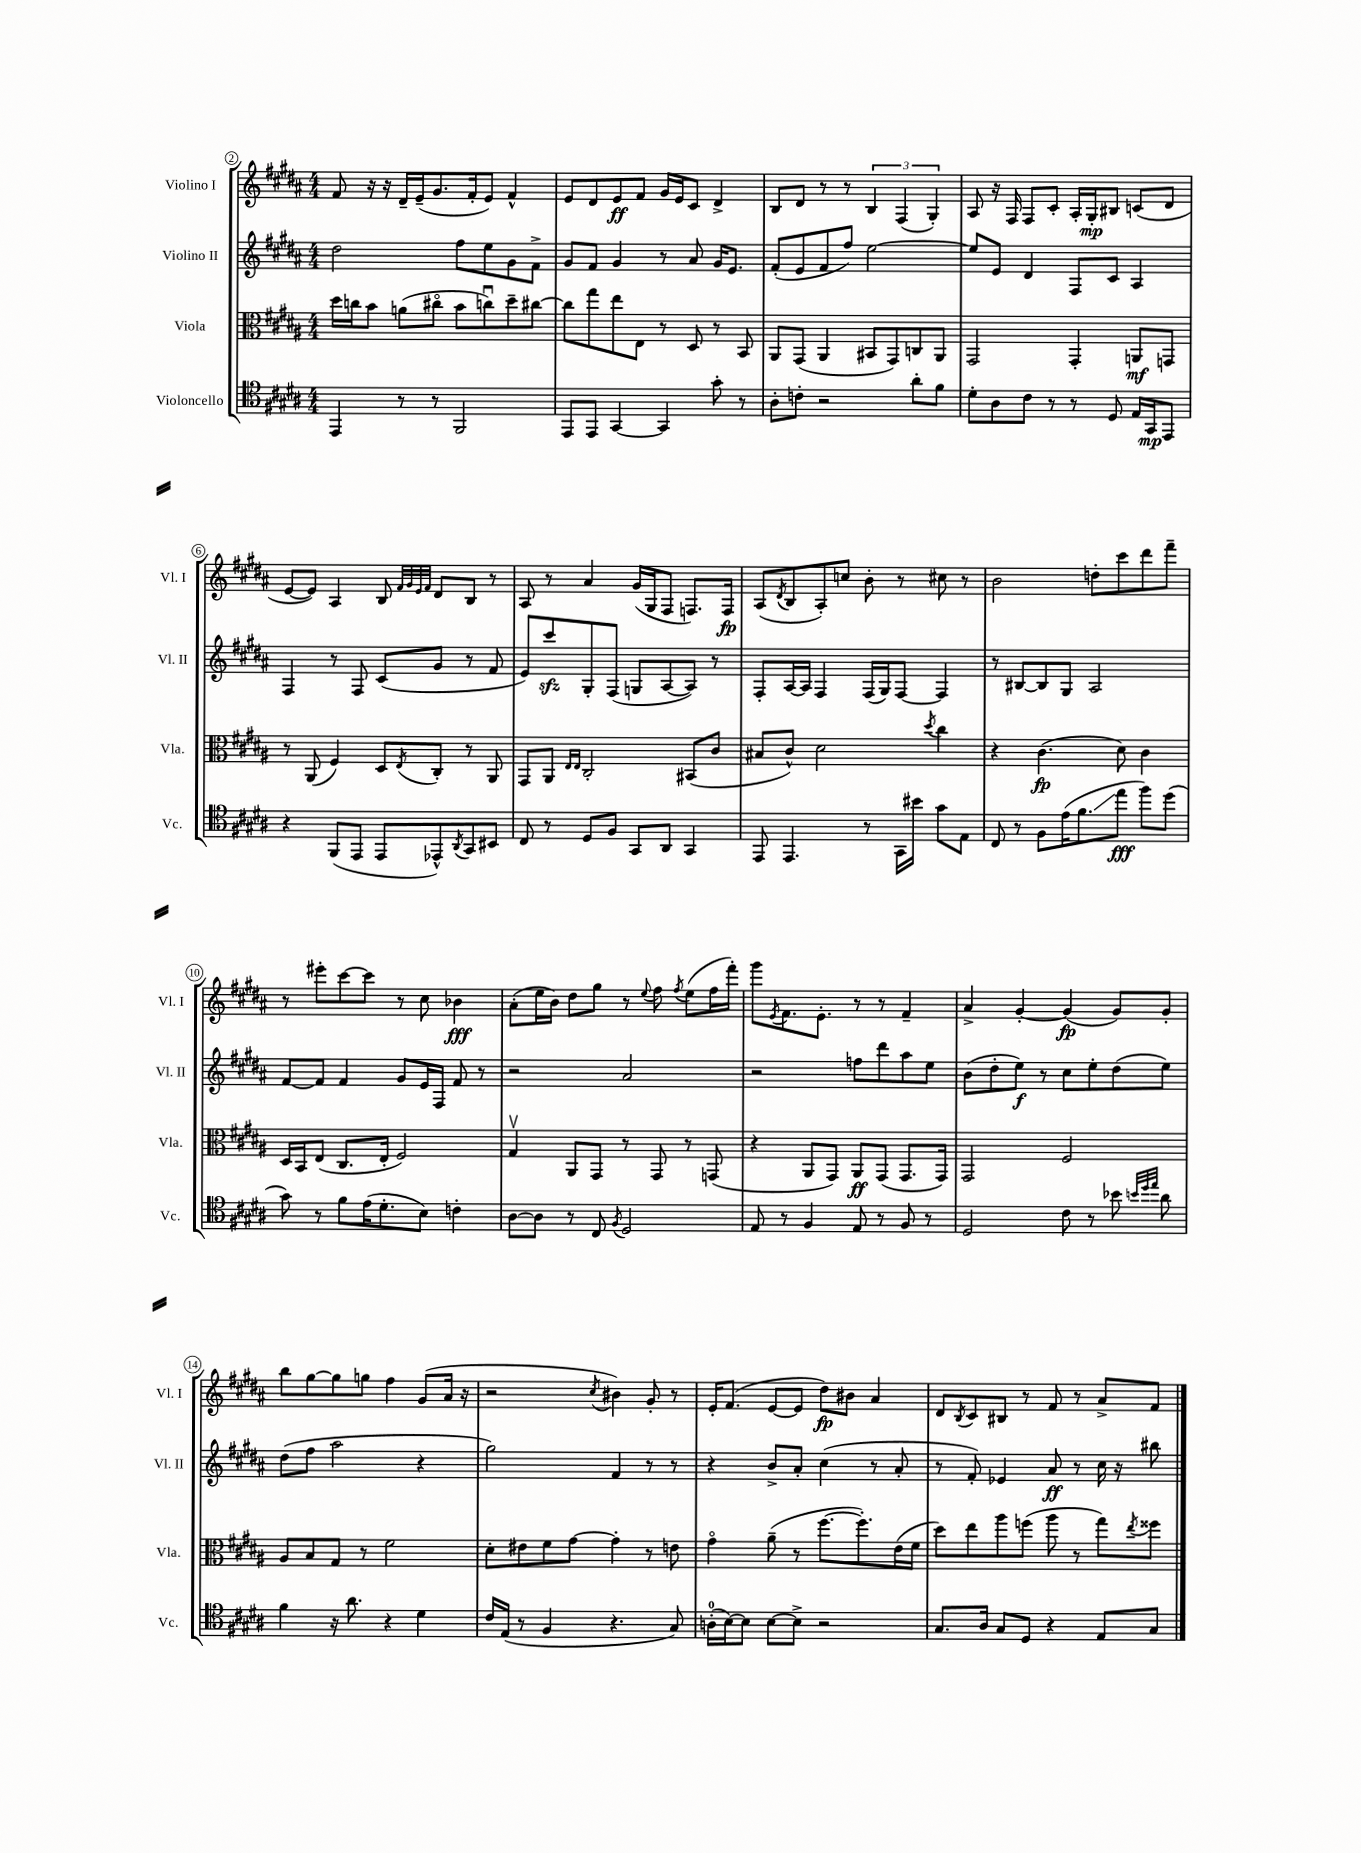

**kern	**kern	**kern	**kern
*staff4	*staff3	*staff2	*staff1
*clefC4	*clefC3	*clefG2	*clefG2
*k[f#c#g#d#a#]	*k[f#c#g#d#a#]	*k[f#c#g#d#a#]	*k[f#c#g#d#a#]
*M4/4	*M4/4	*M4/4	*M4/4
4EE	16dd#	2dd#	8f#
.	16cc	.	.
.	8b	.	16r
.	.	.	16r
8r	(8a	.	16d#~
.	.	.	(16e~
8r	8cc#o	.	8.g#
2FF#	8b	8ff#	.
.	.	.	16f#'
.	8ccu)	8ee	8e)
.	8dd#~	8g#	4f#^^
.	[8cc#	8f#^	.
=	=	=	=
8EE	8cc#]	8g#	8e
8EE	8gg#	8f#	8d#
[4GG#	8ee	4g#	8e
.	8E	.	8f#
4GG#]	8r	8r	16g#
.	.	.	16e
.	8D#	8a#	8c#
8g#'	8r	16g#	4d#^
.	.	8.e	.
8r	8BB	.	.
=	=	=	=
8A#'	8AA#	(8f#'	8B
8c'	(8GG#	8e	8d#
2r	4AA#	8f#	8r
.	.	8ff#)	8r
.	8BB#	[2ee	6B
.	8GG#)	.	.
.	.	.	(6F#
8a#'	8C	.	.
.	.	.	6G#')
8f#	8AA#	.	.
=	=	=	=
8d#'	2GG#	8ee]	8A#
8A#	.	8e	16r
.	.	.	16F#
8c#	.	4d#	8F#
8r	.	.	8c#'
8r	4GG#'	8F#	16A#'
.	.	.	16G#'
8D#	.	8c#	8B#
16E	8AA	4A#	(8c
16GG#	.	.	.
8EE	8GG	.	8d#
=	=	=	=
4r	8r	4F#	[8e
.	(8AA#	.	8e])
(8FF#	4F#)	8r	4A#
8EE	.	8F#	.
8EE	8D#	(8c#	8B
.	.	.	32qqf#
.	.	.	32qqg#
.	.	.	32qqe
.	8qE	.	32qqf#
8EE-^^)	8C#'	8g#	8d#
8qAA#	.	.	.
8GG#	8r	8r	8B
8BB#	8AA#	8f#	8r
=	=	=	=
8C#	8GG#	8e)	8A#
8r	8AA#	8ccc#	8r
.	16qqE	.	.
.	16qqE	.	.
8D#	2C#'	8G#'	4a#
8F#	.	(8F#	.
8GG#	.	8G	(16g#
.	.	.	16G#
8AA#	.	[8A#	8F#
4GG#	(8BB#	8A#])	8.F)
.	8c#	8r	.
.	.	.	16F
=	=	=	=
8EE	8B#	8F#'	(8A#
.	.	.	8qd#
4.EE	8c#^^)	[16A#	8B
.	.	16A#]	.
.	2d#	4F#	8A#')
.	.	.	8cc
8r	.	(16F#	8b'
.	.	16G#)	.
16GG#	.	[8F#	8r
16b#	.	.	.
.	8qdd#	.	.
8g#	4cc#	4F#]	8cc#
8E	.	.	8r
=	=	=	=
8C#	4r	8r	2b
8r	.	[8B#	.
8F#	(4.c#	8B#]	.
(16e	.	8G#	.
8.f#	.	.	.
.	.	2A#	8dd'
8ee	8d#)	.	8ccc#
8ff#)	4c#	.	8ddd#
(8dd#	.	.	8fff#~
=	=	=	=
8g#)	16D#	[8f#	8r
.	16BB	.	.
8r	(8E	8f#]	8eee#'
8f#	8.C#	4f#	[8ccc#
(16e	.	.	8ccc#]
8.d#'	16E'	.	.
.	2F#)	8g#	8r
8B)	.	16e	8cc#
.	.	16F#	.
4c'	.	8f#	4b-
.	.	8r	.
=	=	=	=
[8A#	4G#v	2r	(8a#'
8A#]	.	.	16ee
.	.	.	16b)
8r	8AA#	.	8dd#
8C#	8GG#	.	8gg#
8qF#	.	.	.
2D#	8r	2a#	8r
.	.	.	8qqee
.	8GG#	.	8ff#
.	.	.	8qff#
.	8r	.	(8ee
.	(8GG	.	16ff#
.	.	.	16fff#')
=	=	=	=
8E	4r	2r	8ggg#
.	.	.	8qe
8r	.	.	8.f#
4F#	8AA#	.	.
.	.	.	8.e'
.	8GG#)	.	.
8E	8AA#	8ff	8r
8r	(8GG#	8ddd#	8r
8F#	8.GG#	8aa#	4f#~
8r	.	8ee	.
.	16GG#)	.	.
=	=	=	=
2D#	2GG#	(8b	4a#^
.	.	8dd#'	.
.	.	8ee)	[4g#'
.	.	8r	.
8c#	2F#	8cc#	(4g#]
8r	.	8ee'	.
8b-	.	(8dd#	8g#)
32qqb	.	.	.
32qqdd#	.	.	.
32qqee	.	.	.
8a#	.	8ee)	8g#'
=	=	=	=
4f#	8A#	(8dd#	8bb
.	8B	8ff#	[8gg#
16r	8G#	2aa#	8gg#]
8.a#	.	.	.
.	8r	.	8gg
4r	2f#	.	4ff#
4d#	.	4r	(8g#
.	.	.	16a#
.	.	.	16r
=	=	=	=
16c#	8d#'	2gg#)	2r
(16E	.	.	.
8r	8e#	.	.
4F#	8f#	.	.
.	[8g#	.	.
.	.	.	8qcc#
4.r	4g#']	4f#	4b#)
.	8r	8r	8g#'
8G#)	8e	8r	8r
=	=	=	=
(16A'	4g#o	4r	16e'
[16B)	.	.	(8.f#
8B]	.	.	.
[8B	(8a#~	8b^	[8e
8B^]	8r	8a#'	8e]
2r	[8.ff#	(4cc#	8dd#)
.	.	.	8b#
.	8.ff#'])	.	.
.	.	8r	4a#
.	(16e	8a#'	.
.	16f#	.	.
=	=	=	=
8.G#	8dd#)	8r	8d#
.	.	.	8qB
.	8ee	8f#')	8c#
16A#	.	.	.
8G#	8aa#	4e-	8B#
8D#	(8ff	.	8r
4r	8aa#	8a#	8f#
.	8r	8r	8r
8E	8gg#)	16cc#	8a#^
.	.	16r	.
.	8qee	.	.
8G#	8ff##	8bb#	8f#
==	==	==	==
*-	*-	*-	*-
